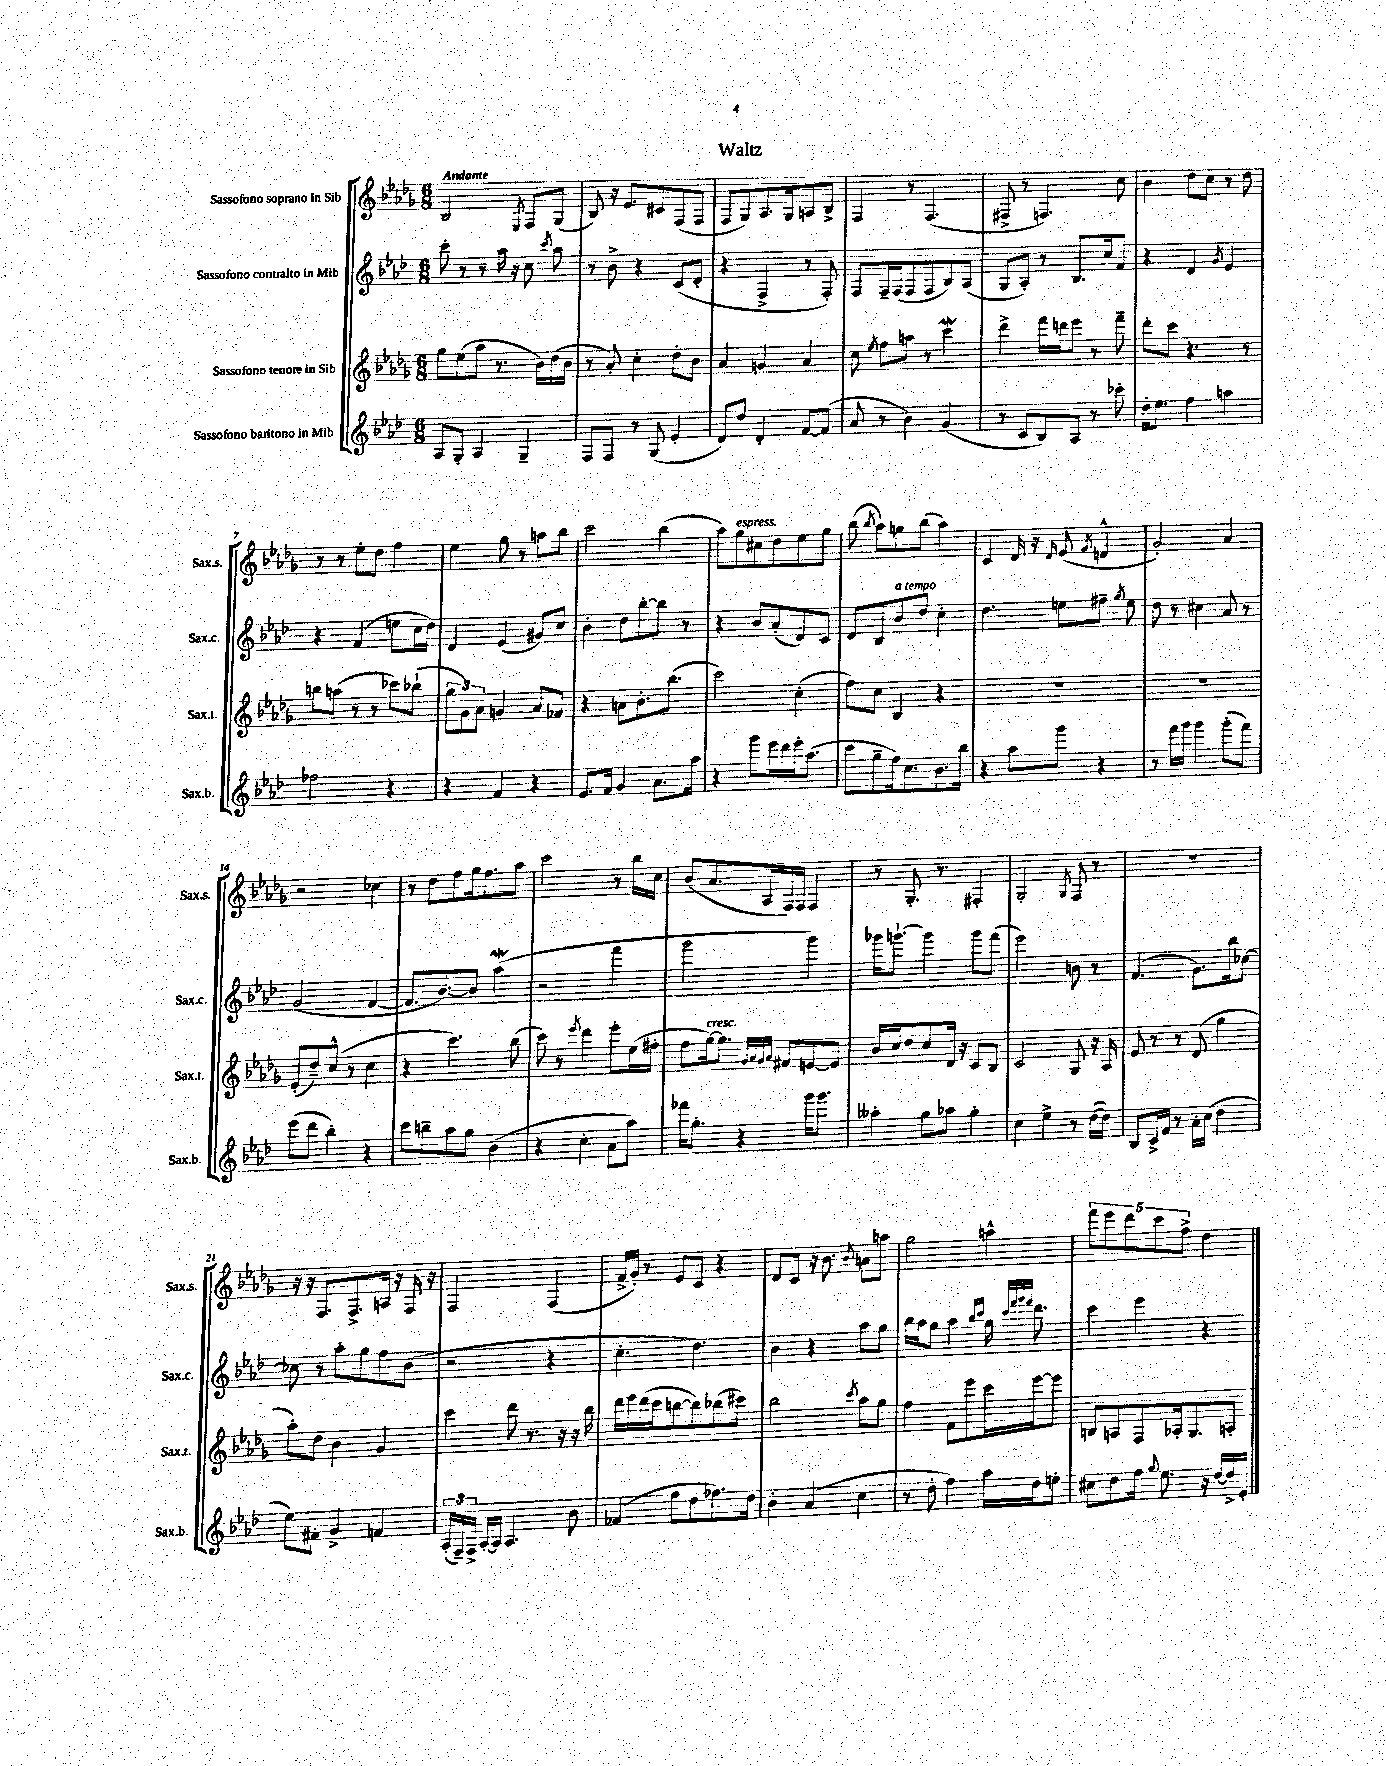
\header { title = "Waltz" }
<<
\new StaffGroup <<
\new Staff = "s0" \with { instrumentName = "Sassofono soprano in Sib" shortInstrumentName = "Sax.s." } {
    \clef treble \key des \major \numericTimeSignature \time 6/8 \tempo "Andante"
    \autoBeamOff bes2 \acciaccatura { ees8 } f8[ ges8]( |
    bes8) r16 ees'8.[ cis'8 f8( f8] |
    f8[ ges8) aes8. ges16 a8 bes8]-> |
    f4 r8 f4.( |
    fis8-> r8 f4.) c''8 |
    bes'4 des''8[ c''8] r8 des''8 |
    r8 r8 ees''8[-. des''8] f''4 |
    ees''4 ges''8 r8 a''8[ bes''8] |
    c'''2 bes''4( |
    aes''8[) ges''8^\markup { \italic "espress." } cis''8 des''8 ees''8 ges''8] |
    bes''8( \acciaccatura { bes''8 } aes''8[) g''8 bes''8]( aes''4) |
    c'4 des'16 r16 \grace { des'16 } ees'8( \acciaccatura { f'8 } d'4-^ |
    ges'2-.) aes'4 |
    r2 ces''4 |
    r8 des''8[ f''8 ges''16 f''8. aes''8] |
    c'''2 r8 bes''16[ c''16] |
    bes'8[( aes'8. aes16 f16) f16] f4 |
    r8 ges8.-. r8. fis4-. |
    ges2-. \acciaccatura { ges8 } f8 r8 |
    R2. |
    r16 r16 f8.[ f8.-> a16] r16 f16 r16 |
    f2 f4( |
    f'16[-> ges'16]-.) r8 ees'8[ c'8] r4 |
    des'8[ c'8] r16 bes'8. \acciaccatura { bes'8 } a'8[ a''8] |
    ges''2 a''4-^ |
    \tuplet 5/4 { f'''8[ ees'''8 des'''8 c'''8 f''8]-> } des''4 \bar "|." |
}
\new Staff = "s1" \with { instrumentName = "Sassofono contralto in Mib" shortInstrumentName = "Sax.c." } {
    \clef treble \key aes \major \numericTimeSignature \time 6/8
    \autoBeamOff c'''8-. r8 r8 aes''16 r16 c''8 \acciaccatura { c'''8 } aes''8 |
    r8 bes'8-> r4 c'8[( des'8]-. |
    r4 f4-> r8 f8-.) |
    f8[ f16-- f16( f8 f8 bes8) aes8]( |
    g8[ aes8]-.) r8 bes8.[ c''16 f'8] |
    r4 des'4 \acciaccatura { g'8 } ees'4 |
    r4 f'4( e''8[ c''16 des''16]) |
    des'4 ees'4( gis'8[) c''8] |
    bes'4-. des''8[ bes''8~-. bes''8] r8 |
    r4 bes'8[ aes'8-.( des'8) c'8] |
    des'8[ bes8 bes'8^\markup { \italic "a tempo" } des''8] c''4-. |
    des''4. e''8[ fis''8]-- \acciaccatura { g''8 } e''8 |
    des''8 r8 cis''4 aes'8 r8 |
    g'2( f'4~ |
    f'8.[ bes'8.~) bes'8] aes''4\mordent( |
    r2 f'''4 |
    g'''2 g'''4) |
    ges'''16[ g'''8.]~-! g'''4 g'''8[ f'''8]( |
    ees'''2) b'8 r8 |
    f'4.( g'8.[) bes''16 ces''8]~ |
    ces''8 r8 aes''8[-. g''8 f''8 bes'8]( |
    r2 r4 |
    c''4.-. des''4.) |
    bes'4 r4 aes''8[ g''8] |
    bes''16[ aes''16 g''8] aes''4 \grace { bes''16[ c'''16] } g''16 \grace { c'''32[ f'''32 g'''32 f'''32] } des'''8. |
    c'''4 ees'''4 r4 \bar "|." |
}
\new Staff = "s2" \with { instrumentName = "Sassofono tenore in Sib" shortInstrumentName = "Sax.t." } {
    \clef treble \key des \major \numericTimeSignature \time 6/8
    \autoBeamOff ges''8[ ees''8( aes''8] r8. bes'16[) des''16( bes'16] |
    r8 aes'8-.) c''4-. des''8[-. bes'8] |
    aes'4 g'4 aes'4 |
    c''8 \acciaccatura { ees''8 } f''8[ a''8] r8 c'''4\mordent |
    des'''4-> f'''16[ d'''16 ees'''8] r8 f'''8-- |
    des'''8[-. c'''8] r4. r8 |
    b''8[ a''8]( r8 r8 ces'''8[) bes''8]-!( |
    \tuplet 3/2 { ges''8[ ges'8) aes'8] } g'4 aes'8[ fes'8] |
    r4 a'8[ bes'8.-. bes''8.]( |
    c'''2) c''4-.( |
    f''8[) c''8] bes4 r4 |
    R2. |
    R2. |
    ees'8[-.( des''8--) c''8]-^( r8 c''4 |
    r4 c'''4.) bes''8( |
    c'''8) r8 \acciaccatura { ees'''8 } des'''4 ees'''8[-. ees''16( fis''16]-. |
    f''8[ ges''16~^\markup { \italic "cresc." }) ges''8.] \grace { ges'32[ aes'32 ges'32 aes'32] } fis'8[ e'8~ e'8] |
    bes'16[ c''16 des''8 c''8 des'16] r16 c'8[ bes8] |
    c'2 ges8 r16 aes16 |
    ees'8 r8 r8 des'8( ges''4 |
    aes''8[-.) des''8] bes'4 ges'4 |
    c'''4 des'''8 r8. r16 r16 bes''16 |
    des'''16[ ees'''16 des'''16( c'''16 b''8~ b''8) bes''8( cis'''8]) |
    bes''2 \acciaccatura { c'''8 } aes''8[ ges''8] |
    f''4 f'8[ ees'''8 c'''16 ees'''16~ ees'''8] |
    b8[ a8 f8 aes16-. ges8. a8]-. \bar "|." |
}
\new Staff = "s3" \with { instrumentName = "Sassofono baritono in Mib" shortInstrumentName = "Sax.b." } {
    \clef treble \key aes \major \numericTimeSignature \time 6/8
    \autoBeamOff aes8[ g8]-. aes4 g4-- |
    f8[ f8] r8 g8( ees'4-. |
    des'8[) des''8] des'4-. f'8[~ f'8]( |
    aes'8 r8 bes'4) g'4( |
    r8 c'8[ bes8) aes8] r8 ces'''8-. |
    des''16[-. ees''8.] f''4 a''4 |
    fes''2 r4 |
    r4 f'4 r4 |
    ees'8.[ f'16] g'4 aes'8.[ aes''16] |
    r4 g'''8[ ees'''16 des'''16 ees'''16-. aes''8.]( |
    c'''8[ g''8-- f''16) c''8. bes'8. bes''16] |
    r4 aes''8[ g'''8] r4 |
    r8 f'''16[ g'''16] g'''4 g'''8[-.( f'''8]) |
    ees'''8[( des'''8] bes''4-.) r4 |
    c'''8[ b''8-- aes''8 g''8] bes'4( |
    r4 c''4-. aes'8[ aes''8]) |
    fes'''16[ g''8.]-. r4 g'''16[ g'''8.] |
    aeses''4-. g''8[ aes''8] g''4-. |
    c''4 ees''4-> r8 des''16[~( des''16]) |
    bes8[ c'16-> f'16] r8 aes'16[-. c''16]( des''4 |
    ees''8[) fis'8]-. g'4-> f'4 |
    \tuplet 3/2 { aes16[-.( f16--) f16]-> } aes16[~-. aes16] aes4. bes'8 |
    fes'4( f''8[ des''8 fes''8.) des''16] |
    bes'4-. aes'4( c''4 |
    r8 des''8-. f''4) aes''16[ des''16 e''8]-. |
    cis''8[ des''8 f''16] \appoggiatura { g''8 } ees''8. r16 des''16[~ des''16-> ees'16]-. \bar "|." |
}
>>
>>
